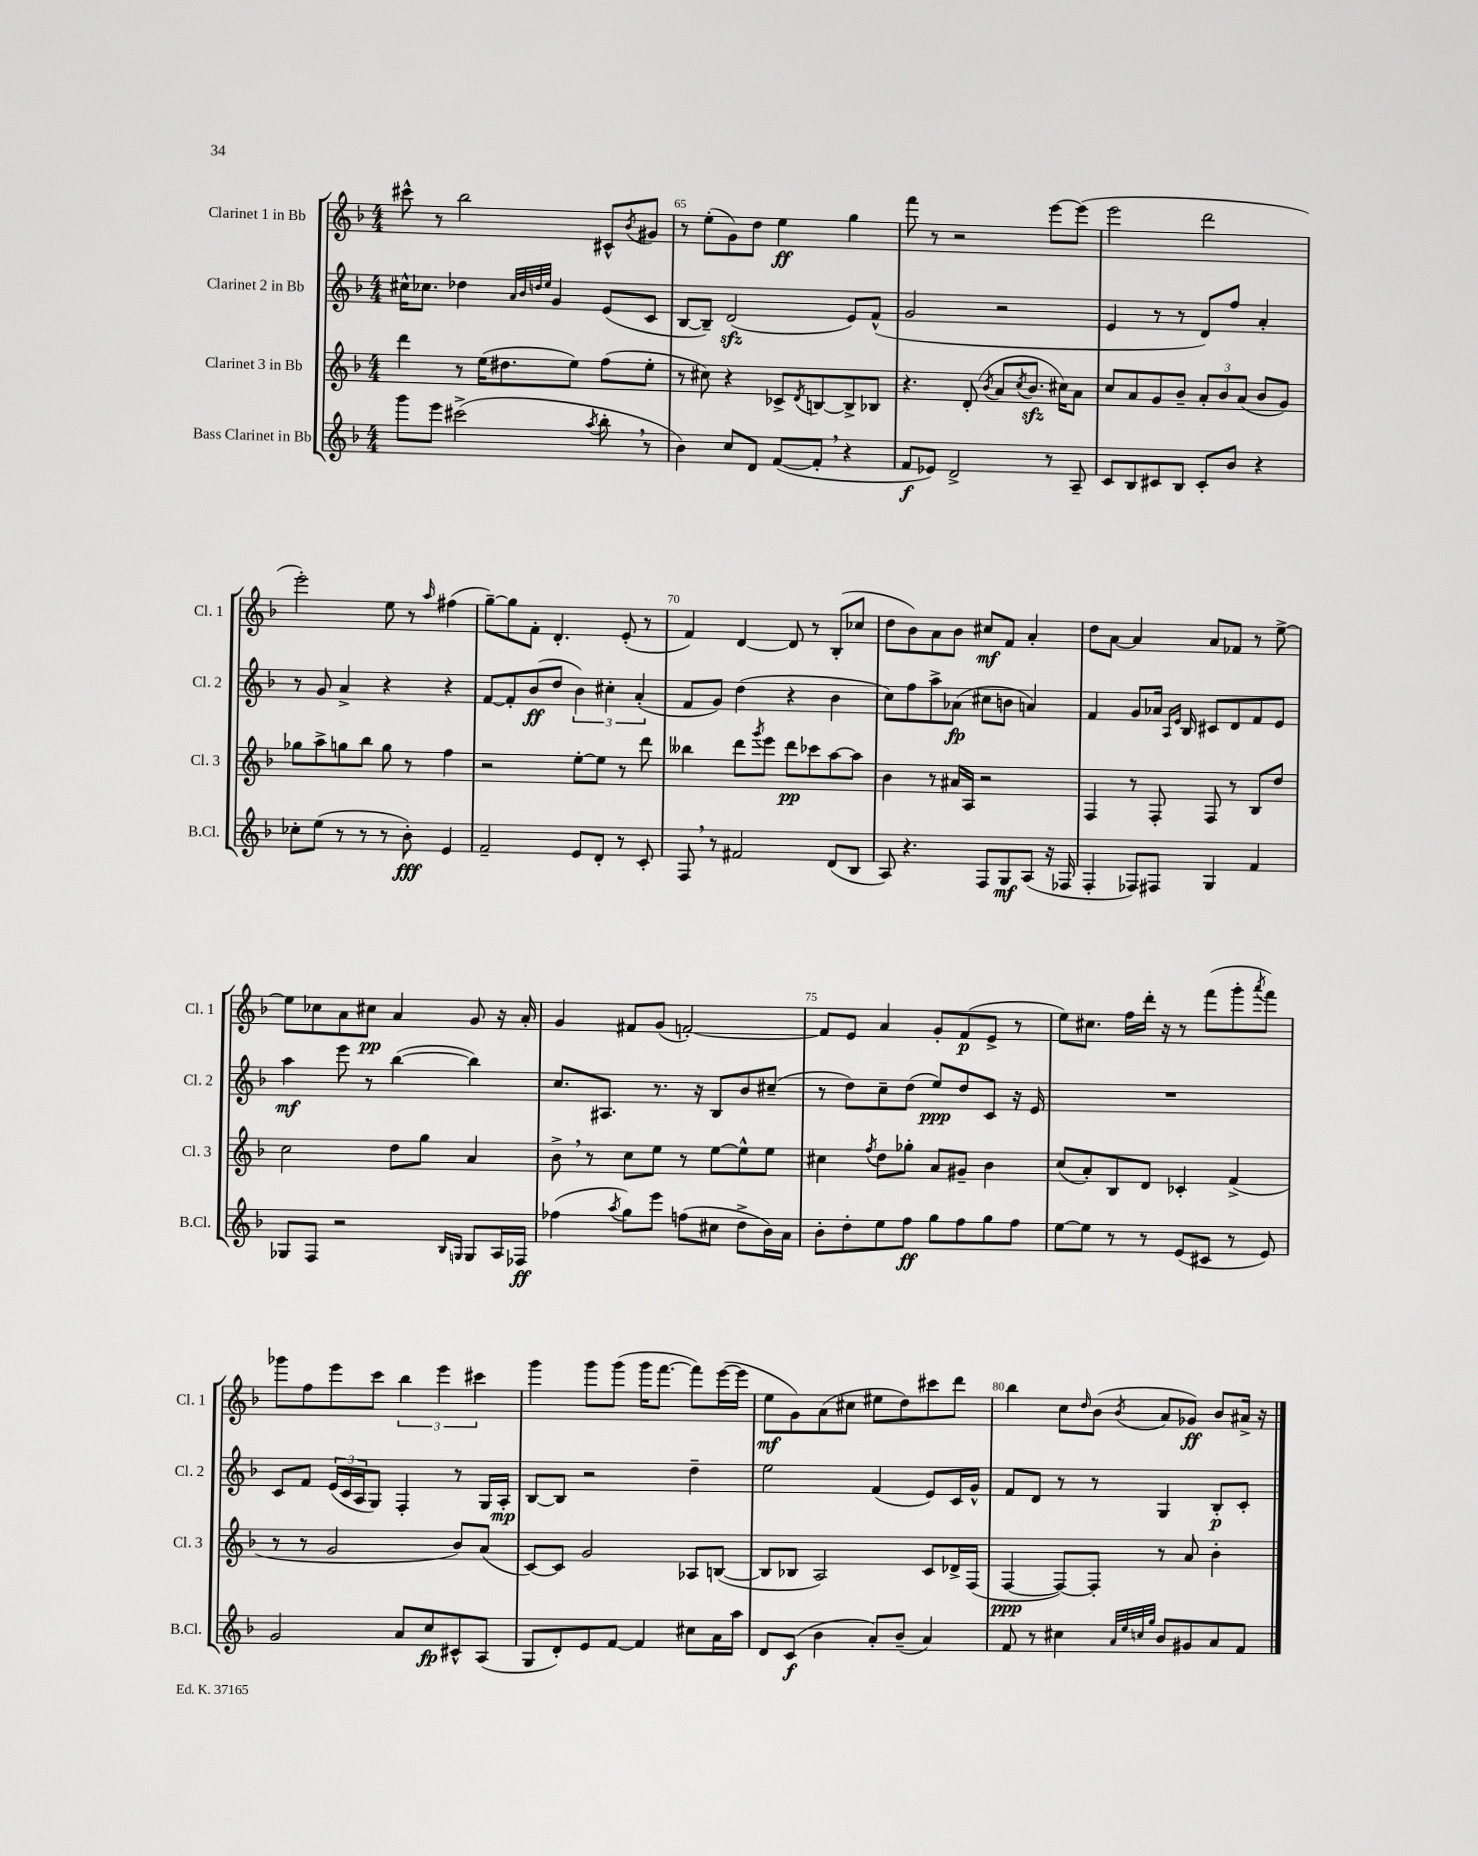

**kern	**dynam	**kern	**dynam	**kern	**dynam	**kern	**dynam
*part4	*part4	*part3	*part3	*part2	*part2	*part1	*part1
*staff4	*staff4	*staff3	*staff3	*staff2	*staff2	*staff1	*staff1
*I"Bass Clarinet in Bb	*	*I"Clarinet 3 in Bb	*	*I"Clarinet 2 in Bb	*	*I"Clarinet 1 in Bb	*
*I'B.Cl.	*	*I'Cl. 3	*	*I'Cl. 2	*	*I'Cl. 1	*
*clefG2	*	*clefG2	*	*clefG2	*	*clefG2	*
*k[b-]	*	*k[b-]	*	*k[b-]	*	*k[b-]	*
*M4/4	*	*M4/4	*	*M4/4	*	*M4/4	*
=64	=64	=64	=64	=64	=64	=64	=64
8ggg\L	.	4ddd\	.	16cc#X^^\KL	.	8ccc#X^^\	.
.	.	.	.	8.cc-X\J	.	.	.
8eee\J	.	.	.	.	.	8r	.
(2ccc#X^\	.	8r	.	4dd-X\	.	2bb-\	.
.	.	(16ee\KL	.	.	.	.	.
.	.	8.dd#X\	.	.	.	.	.
.	.	.	.	32qqa/LLL	.	.	.
.	.	.	.	32qqb-/	.	.	.
.	.	.	.	32qqddn/	.	.	.
.	.	.	.	32qqee/JJJ	.	.	.
.	.	.	.	4g/	.	.	.
.	.	8ee\J)	.	.	.	.	.
8qaa/	.	.	.	.	.	.	.
8bb-',\	.	(8ff\L	.	(8e/L	.	8c#X^^/L	.
.	.	.	.	.	.	8qb-/	.
8r	.	8ee'\J	.	8c/J	.	8g#X/J	.
=65	=65	=65	=65	=65	=65	=65	=65
4b-\)	.	8r	.	[8B-/L	.	8r	.
.	.	8cc#X\)	.	8B-~/J])	.	(8ee'\L	.
8cc/L	.	4r	.	(2dzz/	.	8g\)	.
8d/J	.	.	.	.	.	8dd\J	.
([8f/L	.	8c-X^/L	.	.	.	4ee\	ff
.	.	8qd/	.	.	.	.	.
8f',/J]	.	[8Bn/	.	.	.	.	.
4r	.	8B^/]	.	8e/L)	.	4gg\	.
.	.	8B-X/J	.	(8f^^/J	.	.	.
=66	=66	=66	=66	=66	=66	=66	=66
8f/L	f	4.r	.	2g/	.	8fff\	.
8e-X/J)	.	.	.	.	.	8r	.
2d^/	.	.	.	.	.	2r	.
.	.	(8d'/	.	.	.	.	.
.	.	8qb-/	.	.	.	.	.
.	.	8a/L	.	2r	.	.	.
.	.	8qcc/	.	.	.	.	.
.	.	8.b-zz/J	.	.	.	.	.
8r	.	.	.	.	.	[8eee\L	.
.	.	16cc#X\KL)	.	.	.	.	.
8A~/	.	8a\J	.	.	.	(8eee\J]	.
=67	=67	=67	=67	=67	=67	=67	=67
8c/L	.	8cc/L	.	4e/	.	2eee\	.
8B-/	.	8a/	.	.	.	.	.
8c#X/	.	8g/	.	8r	.	.	.
8B-/J	.	8b-~/J	.	8r	.	.	.
8c#'/L	.	12a'/L	.	8d/L)	.	2ddd\	.
.	.	12b-/	.	.	.	.	.
8b-/J	.	.	.	8ff/J	.	.	.
.	.	(12a/J	.	.	.	.	.
4r	.	8b-/L	.	4a'/	.	.	.
.	.	8g/J)	.	.	.	.	.
!!LO:LB:g=z
=68	=68	=68	=68	=68	=68	=68	=68
8cc-X'\L	.	8gg-X\L	.	8r	.	2eee'\)	.
(8ee\J	.	8aa^\	.	8g/	.	.	.
8r	.	8ggn\	.	4a^/	.	.	.
8r	.	8bb-\J	.	.	.	.	.
8r	.	8gg\	.	4r	.	8ee\	.
8b-'\)	fff	8r	.	.	.	8r	.
.	.	.	.	.	.	16qqaa/	.
4e/	.	4ff\	.	4r	.	(4ff#X\	.
=69	=69	=69	=69	=69	=69	=69	=69
2f~/	.	2r	.	[8f/L	.	[8gg~\L)	.
.	.	.	.	8f'/]	.	8gg\]	.
.	.	.	.	(8b-/	ff	8f'\J	.
.	.	.	.	8dd/J	.	4.d'/	.
8e/L	.	[8ee'\L	.	6b-\)	.	.	.
8d'/J	.	8ee\J]	.	.	.	.	.
.	.	.	.	6cc#X'\	.	.	.
8r	.	8r	.	.	.	(8e'/	.
.	.	.	.	(6a'/	.	.	.
8c'/	.	8ddd\	.	.	.	8r	.
=70	=70	=70	=70	=70	=70	=70	=70
8F,/	.	4bb--X\	.	8f/L	.	4f/)	.
8r	.	.	.	8g/J)	.	.	.
2f#X/	.	8ddd\L	.	(4dd\	.	[4d/	.
.	.	8qggg/	.	.	.	.	.
.	.	8eee\J	.	.	.	.	.
.	.	8ddd\L	pp	4r	.	8d/]	.
.	.	8ccc-X\	.	.	.	8r	.
(8d/L	.	[8aa\	.	4b-\	.	(8B-'/L	.
8B-/J	.	8aa\J]	.	.	.	8cc-X/J	.
=71	=71	=71	=71	=71	=71	=71	=71
8A/)	.	4b-\	.	8cc\L)	.	8dd\L	.
4.r	.	.	.	8ff\	.	8b-\)	.
.	.	8r	.	8aa^\	.	8a\	.
.	.	16a#X/LL	.	(8a-X\J	fp	8b-\J	.
.	.	16A/JJ	.	.	.	.	.
8F/L	.	2r	.	8cc#X\L	.	8cc#X/L	mf
8G/	mf	.	.	8bn\J	.	8f/J	.
(8A/J	.	.	.	4an/)	.	4a'/	.
16r	.	.	.	.	.	.	.
16F-X/	.	.	.	.	.	.	.
=72	=72	=72	=72	=72	=72	=72	=72
4F'/	.	4F/	.	4f/	.	8dd\L	.
.	.	.	.	.	.	[8a\J	.
8F-X/L)	.	8r	.	8g/L	.	4a/]	.
8F#X/J	.	8F'/	.	16a-X/Jk	.	.	.
.	.	.	.	16qqA/LL	.	.	.
.	.	.	.	16qqe/JJ	.	.	.
.	.	.	.	16B-/	.	.	.
4G/	.	8F/	.	8c#X/L	.	8a/L	.
.	.	8r	.	8d/	.	8f-X/J	.
4f/	.	8B-/L	.	8f/	.	8r	.
.	.	8dd/J	.	8e/J	.	[8ee^\	.
!!LO:LB:g=z
=73	=73	=73	=73	=73	=73	=73	=73
8G-X/L	.	2cc\	.	4aa\	mf	8ee\L]	.
8F/J	.	.	.	.	.	8cc-X\	.
2r	.	.	.	8eee\	.	8a\	.
.	.	.	.	8r	.	8cc#X\J	pp
.	.	8dd\L	.	([4bb-\	.	4a/	.
.	.	8gg\J	.	.	.	.	.
16qqB-/LL	.	.	.	.	.	.	.
16qqGn/JJ	.	.	.	.	.	.	.
8G/L	.	4a/	.	4bb-\])	.	8g/	.
16A/L	.	.	.	.	.	16r	.
16F-X/JJ	ff	.	.	.	.	16a'/	.
=74	=74	=74	=74	=74	=74	=74	=74
(4ff-X\	.	8b-^,\	.	8.cc/L	.	4g/	.
.	.	8r	.	.	.	.	.
.	.	.	.	8.A#X/J	.	.	.
8qaa/	.	.	.	.	.	.	.
8gg\L)	.	8cc\L	.	.	.	8f#X/L	.
8eee\J	.	8ee\J	.	8.r	.	(8g/J	.
(8ffn\L	.	8r	.	.	.	[2fn'/)	.
.	.	.	.	16r	.	.	.
8cc#X\J	.	[8ee\L	.	8B-/L	.	.	.
8dd^\L	.	8ee^^\]	.	8b-/	.	.	.
16b-\L)	.	8ee\J	.	(8cc#X~/J	.	.	.
16a\JJ	.	.	.	.	.	.	.
=75	=75	=75	=75	=75	=75	=75	=75
8b-'\L	.	4cc#X\	.	8r	.	8f/L]	.
8dd'\	.	.	.	8dd\L)	.	8e/J	.
.	.	8qff/	.	.	.	.	.
8ee\	.	8dd\L	.	8cc~\	.	4a/	.
8ff\J	ff	8gg-X'\J	.	(8dd\J	.	.	.
8gg\L	.	8a/L	.	8ee/L)	ppp	8g'/L	.
8ff\	.	8g#X~/J	.	8dd/	.	(8f/	p
8gg\	.	4b-\	.	8c/J	.	8e^/J	.
8ff\J	.	.	.	16r	.	8r	.
.	.	.	.	16e/	.	.	.
=76	=76	=76	=76	=76	=76	=76	=76
[8ee\L	.	(8cc/L	.	1r	.	8ee\L)	.
8ee\J]	.	8a'/)	.	.	.	8.cc#X\J	.
8r	.	8B-/	.	.	.	.	.
.	.	.	.	.	.	16ff\LL	.
8r	.	8d/J	.	.	.	16ddd'\JJ	.
.	.	.	.	.	.	16r	.
(8e/L	.	4c-X'/	.	.	.	8r	.
8c#X/J	.	.	.	.	.	(8fff\L	.
8r	.	(4f^/	.	.	.	8ggg'\	.
.	.	.	.	.	.	8qaaa/	.
8e/)	.	.	.	.	.	8fff\J)	.
!!LO:LB:g=z
=77	=77	=77	=77	=77	=77	=77	=77
2g/	.	8r	.	8c/L	.	8ggg-X\L	.
.	.	8r	.	8f/J	.	8ff\	.
.	.	2g/	.	(24e/LL	.	8eee\	.
.	.	.	.	24c/	.	.	.
.	.	.	.	24A/J	.	.	.
.	.	.	.	8G/J)	.	8ccc\J	.
8a/L	.	.	.	4F'/	.	6bb-\	.
8cc/	fp	.	.	.	.	.	.
.	.	.	.	.	.	6eee\	.
8c#X^^/	.	8b-/L)	.	8r	.	.	.
.	.	.	.	.	.	6ccc#X\	.
(8A/J	.	(8a/J	.	16G/LL	.	.	.
.	.	.	.	16A'/JJ	mp	.	.
=78	=78	=78	=78	=78	=78	=78	=78
8G/L	.	[8c/L)	.	[8B-/L	.	4ggg\	.
8d'/)	.	8c/J]	.	8B-/J]	.	.	.
8e/	.	2g/	.	2r	.	8ggg\L	.
[8f/J	.	.	.	.	.	(8ggg\J	.
4f/]	.	.	.	.	.	16ggg\KL	.
.	.	.	.	.	.	[8.fff\J	.
8cc#X\L	.	8A-X/L	.	4dd~\	.	8fff\L])	.
16a\L	.	([8Bn/J	.	.	.	([16eee\L	.
16aa\JJ	.	.	.	.	.	16eee\JJ]	.
=79	=79	=79	=79	=79	=79	=79	=79
8d/L	.	8B/L]	.	2ee\	.	8ee\L	mf
(8c/J	f	8B-X/J	.	.	.	8g\)	.
4b-\	.	2A/)	.	.	.	(8a\	.
.	.	.	.	.	.	8cc#X\J	.
8a'/L)	.	.	.	(4f/	.	8ee#X\L	.
(8b-~/J	.	.	.	.	.	8dd\)	.
4a/)	.	8c/L	.	8e/L)	.	8ccc#X\	.
.	.	16d-X^/L	.	16c/L	.	8ddd\J	.
.	.	(16F/JJ	.	16g^^/JJ	.	.	.
=80	=80	=80	=80	=80	=80	=80	=80
8f/	.	[4F/	ppp	8f/L	.	4bb-\	.
8r	.	.	.	8d/J	.	.	.
4cc#X\	.	8F/L_)	.	8r	.	8cc\L	.
.	.	.	.	.	.	16qqdd/	.
.	.	8F'/J]	.	8r	.	(8b-\J	.
32qqa/LLL	.	.	.	.	.	.	.
32qqee/	.	.	.	.	.	.	.
32qqccn/	.	.	.	.	.	.	.
32qqgg/JJJ	.	.	.	.	.	8qb-/	.
8b-/L	.	8r	.	4G/	.	8a/L	.
8g#X/	.	8a/	.	.	.	8g-X/J)	ff
8a/	.	4b-'\	.	8B-'/L	p	8b-/L	.
8f/J	.	.	.	8c'/J	.	16a#X^/Jk	.
.	.	.	.	.	.	16r	.
==	==	==	==	==	==	==	==
*-	*-	*-	*-	*-	*-	*-	*-
